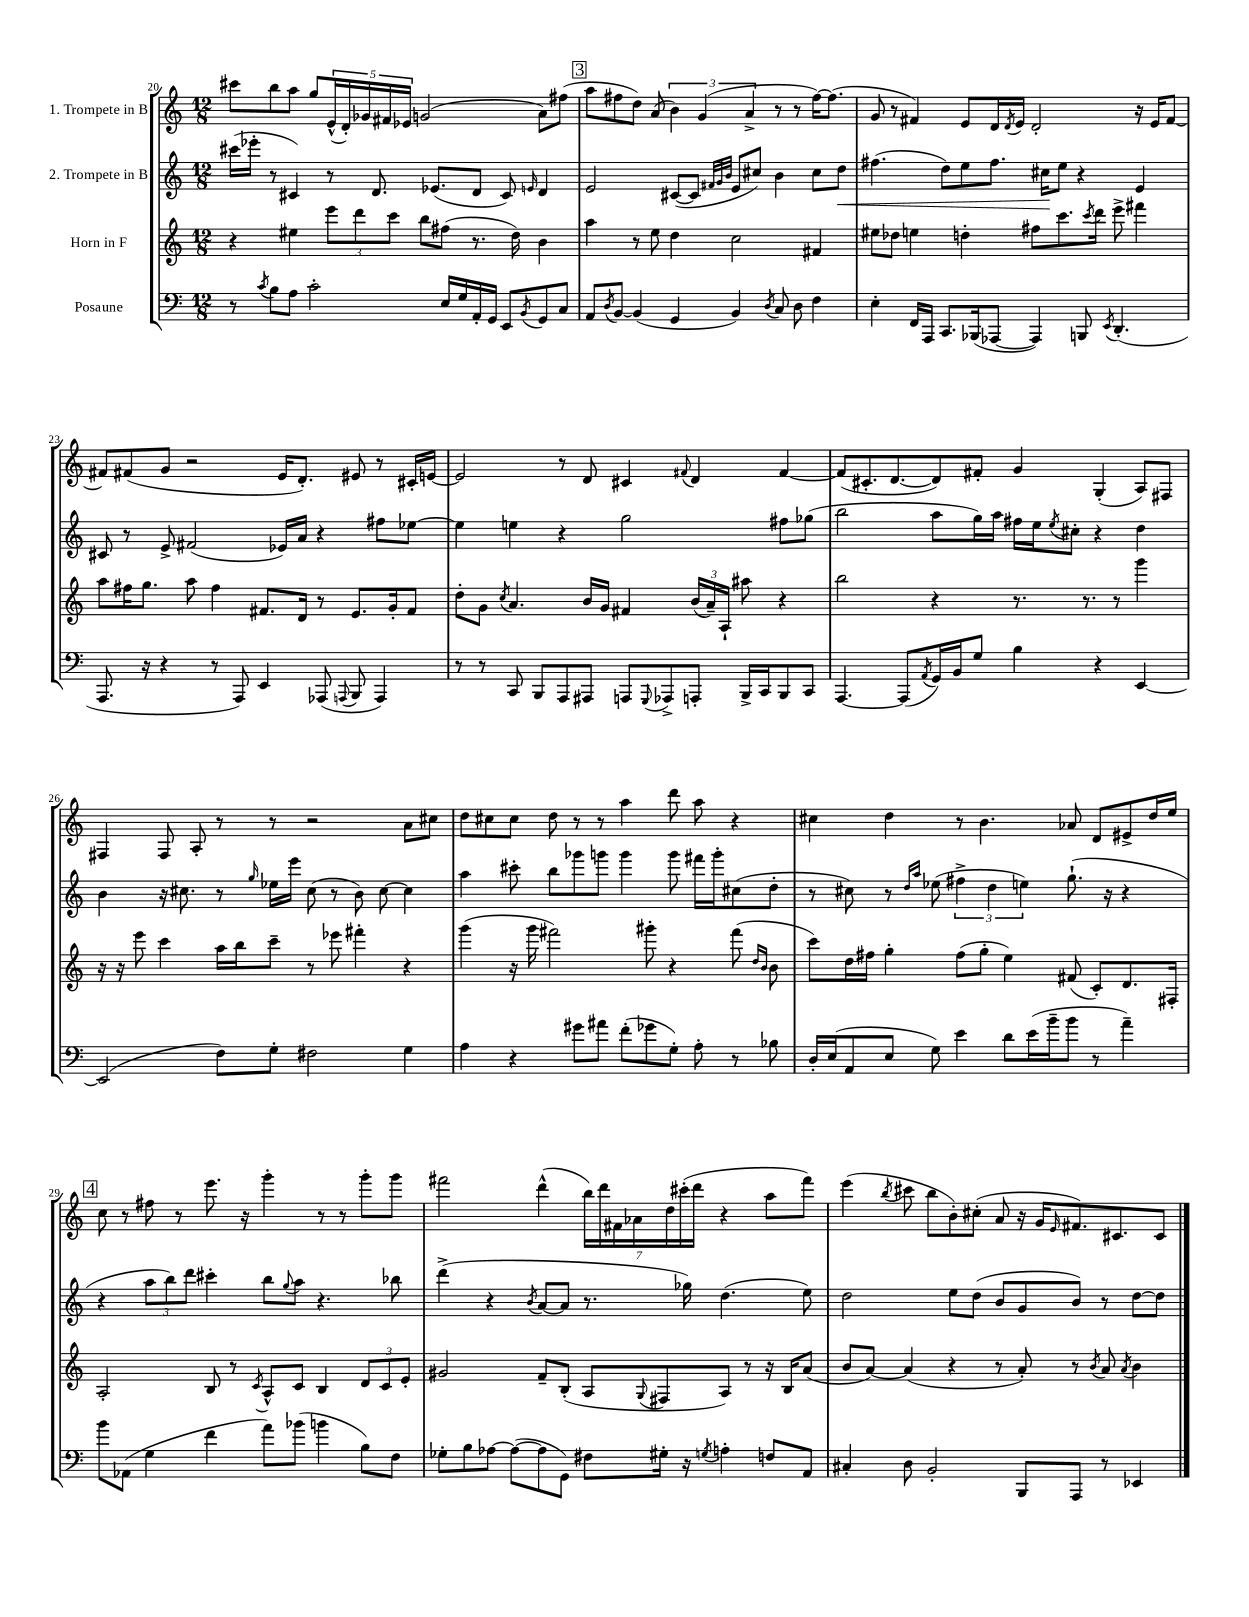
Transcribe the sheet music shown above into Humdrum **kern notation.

**kern	**kern	**kern	**kern
*staff4	*staff3	*staff2	*staff1
*clefF4	*clefG2	*clefG2	*clefG2
*k[]	*k[]	*k[]	*k[]
*M12/8	*M12/8	*M12/8	*M12/8
8r	4r	(16ccc#\LL	8ccc#\L
.	.	16eee-'\JJ	.
8qc/	.	.	.
8B\L	.	8r	8bb\
8A\J	4ee#\	4c#/)	8aa\J
2c'\	.	.	8gg/L
.	12eee\L	8r	(20e^^/L
.	.	.	20d'/)
.	12ddd\	.	.
.	.	.	20g-/
.	.	8.d/	.
.	.	.	20f#/
.	12ccc\J	.	.
.	.	.	20e-/JJ
.	8bb\L	.	(2g/
.	.	(8.e-/L	.
16E/LL	(8ff#\J	.	.
16G/	.	.	.
16AA'/	8.r	8d/J	.
16GG/JJ	.	.	.
8EE/L	.	8c#/)	.
.	16dd\)	.	.
8qBB/	.	16qqe/	.
8GG/	4b\	4d/	8a\L)
8C/J	.	.	(8ff#\J
=	=	=	=
8AA/L	4aa\	2e/	8aa\L
8qD/	.	.	.
[8BB/J	.	.	8ff#\
(4BB/]	8r	.	8dd\J)
.	8ee\	.	(8a/
4GG/	4dd\	([8c#/L	6b\)
.	.	8c#/]J	.
.	.	.	(6g/
.	.	32qqf#/LLL	.
.	.	32qqg/	.
.	.	32qqb/JJJ	.
4BB/)	2cc\	8e/L	.
.	.	.	6a^/
.	.	8cc#/J)	.
8qD/	.	.	.
8C/	.	4b\	8r
8D\	.	.	8r
4F\	4f#/	8cc#\L	[16ff#\LK)
.	.	.	(8.ff#\]J
.	.	8dd\J	.
=	=	=	=
4E'\	8ee#\L	(4.ff#\	8g/
.	8dd-\J	.	8r
16FF/LL	4ee\	.	4f#/)
16AAA/JJ	.	.	.
8.CC/L	.	8dd\L)	.
.	4dd'\	8ee\	8e/L
(16BBB-/k	.	.	.
[8AAA-/J	.	8.ff#\J	16d/L
.	.	.	8qd/
.	.	.	16e/JJ
4AAA-/])	8ff#\L	.	2d'/
.	.	16cc#\LK	.
.	8.ccc\	8ee\J	.
8BBB/	.	4r	.
.	8qccc/	.	.
.	16ddd\Jk	.	.
8qEE/	.	.	.
(4.DD'/	8eee^\	.	.
.	4fff#\	4e/	16r
.	.	.	16e/LK
.	.	.	[8f#/J
=	=	=	=
8.AAA/	8aa\L	8c#/	8f#/]L
.	16ff#\K	8r	(8f#/
16r	8.gg\J	.	.
4r	.	8e^/	8g/J
.	8aa\	(2f#/	2r
8r	4ff#\	.	.
8AAA/)	.	.	.
4EE/	8.f#/L	.	.
.	.	16e-/LL)	16e/LK
.	16d/Jk	16a/JJ	8.d'/J)
(8AAA-/	8r	4r	.
8qqAAA/	.	.	.
8BBB/	8.e/L	.	8e#/
4AAA/)	.	8ff#\L	8r
.	16g'/k	.	.
.	8f#/J	[8ee-\J	16c#'/LL
.	.	.	[16e/JJ
=	=	=	=
8r	8dd'\L	4ee-\]	2e/]
8r	8g\J	.	.
.	8qcc/	.	.
8CC/	4.a/	4ee\	.
8BBB/L	.	.	.
8AAA/	.	4r	8r
8AAA#/J	16b/LL	.	8d/
.	16g/JJ	.	.
8AAA/L	4f#/	2gg\	4c#/
8qqGGG/	.	.	.
8AAA-^/	.	.	.
.	.	.	8qqf#/
8AAA'/J	(24b/LL	.	4d/
.	24a~/)	.	.
.	24A`/JJ	.	.
16BBB^/LL	8aa#\	.	.
16CC/J	.	.	.
8BBB/	4r	8ff#\L	[4f#/
8CC/J	.	(8gg-\J	.
=	=	=	=
[4.AAA/	2bb\	2bb\	(8f#/]L
.	.	.	8.c#'/
.	.	.	[8.d/
(8AAA/]L	.	.	.
8qAA/	.	.	.
16GG/L)	4r	8aa\L	8d/])
16BB/J	.	.	.
8G/J	.	16gg\L)	8f#'/J
.	.	16aa\JJ	.
4B\	8.r	16ff#\LL	4g/
.	.	16ee\J	.
.	.	8qee/	.
.	.	8cc#'\J	.
.	8.r	.	.
4r	.	4r	(4G'/
.	8r	.	.
[4EE/	4ggg\	4dd\	8A/L)
.	.	.	8F#/J
=	=	=	=
(2EE/]	16r	4b\	4F#/
.	16r	.	.
.	8eee\	.	.
.	4ccc\	16r	8F#/
.	.	8.cc#\	.
.	.	.	8A'/
8F\L)	16aa\LL	8r	8r
.	16bb\J	.	.
.	.	16qqgg/	.
8G'\J	8ccc~\J	16ee-\LL	8r
.	.	16eee\JJ	.
2F#\	8r	(8cc#\	2r
.	8eee-\	8r	.
.	4fff#'\	8b\)	.
.	.	[8cc#\	.
4G\	4r	4cc#\]	8a\L
.	.	.	8cc#\J
=	=	=	=
4A\	(4ggg\	4aa\	8dd\L
.	.	.	8cc#\
4r	16r	8ccc#'\	8cc#\J
.	16ggg\	.	.
.	2fff#\)	8bb\L	8dd\
8g#\L	.	8ggg-\	8r
8a#\J	.	8ggg\J	8r
(8f'\L	.	4ggg\	4aa\
8g-\	8ggg#'\	.	.
8G'\J)	4r	8ggg\	8ddd\
8A'\	.	16fff#\LL	8aa\
.	.	16ggg'\J	.
8r	(8fff#\	(8cc#\	4r
.	16qqdd/LL	.	.
.	16qqb/JJ	.	.
8B-\	8b\	8dd'\J	.
=	=	=	=
16D'/LL	8ccc\L)	8r	4cc#\
(16E/J	.	.	.
8AA/	16dd\L	8cc#\)	.
.	16ff#\JJ	.	.
8E/J	4gg'\	8r	4dd\
.	.	16qqdd/LL	.
.	.	16qqaa/JJ	.
8G\)	.	(8ee-\	.
4e\	(8ff#\L	6ff#^\	8r
.	8gg'\J	.	4.b\
.	.	6dd\	.
8d\L	4ee\)	.	.
.	.	6ee\)	.
(16e\L	.	.	.
16b~\J	.	.	.
8b\J	(8f#/	(8.gg`\	8a-/
8r	8c'/L)	.	8d/L
.	.	16r	.
4a~\)	8.d/	4r	8e#^/
.	.	.	16dd/L
.	16F#'/Jk	.	16ee/JJ
=	=	=	=
8b\L	2A'/	4r	8cc\
(8AA-\J	.	.	8r
4G\	.	12aa\L	8ff#\
.	.	12bb\)	.
.	.	.	8r
.	.	12ddd\J	.
4f\	8B/	4ccc#'\	8.eee\
.	8r	.	.
.	.	.	16r
.	8qc/	.	.
8a\L)	8A^^/L	8bb\L	4ggg'\
.	.	8qqgg/	.
(8b-\J	8c/J	8aa\J	.
4b\	4B/	4.r	8r
.	.	.	8r
8B\L)	12d/L	.	8ggg'\L
.	12c/	.	.
8F\J	.	8bb-\	8ggg\J
.	12e'/J	.	.
=	=	=	=
8G-'\L	2g#/	(4ddd^\	2fff#\
8B\	.	.	.
[8A-\J	.	4r	.
(8A-\_L	.	.	.
.	.	8qb/	.
8A-\]	8f~/L	[8a/L	(4ddd^^\
8GG\J)	(8B'/J	8a/]J	.
8F#\L	8A/L	8.r	28bb\LL)
.	.	.	28ddd\
.	.	.	28f#\
.	.	.	28a-\
.	8qqG/	.	.
16G#'\Jk	8F#/	.	.
.	.	.	28dd\
.	.	.	(28ccc#'\
16r	.	16gg-\)	.
.	.	.	28ddd\JJ
8qG/	.	.	.
4A'\	8A/J)	(4.dd\	4r
.	8r	.	.
8F/L	16r	.	8aa\L
.	16B/LK	.	.
8AA/J	(8a/J	8ee\)	8fff#\J)
=	=	=	=
4C#'/	8b/L	2dd\	(4eee\
.	[8a/J)	.	.
.	.	.	8qbb/
8D\	(4a/]	.	8ccc#\
2BB'/	.	.	8bb\L
.	4r	8ee\L	8b'\)
.	.	(8dd\J	(8cc#'\J
.	8r	8b/L	8a/
8BBB/L	8a'/)	8g/	16r
.	.	.	16g/LK
.	.	.	16qqe/
8AAA/J	8r	8b/J)	8.f#/)
.	8qb/	.	.
8r	8a/	8r	.
.	.	.	8.c#/
.	8qa/	.	.
4EE-/	4b\	[8dd\L	.
.	.	8dd\]J	8c#/J
==	==	==	==
*-	*-	*-	*-
